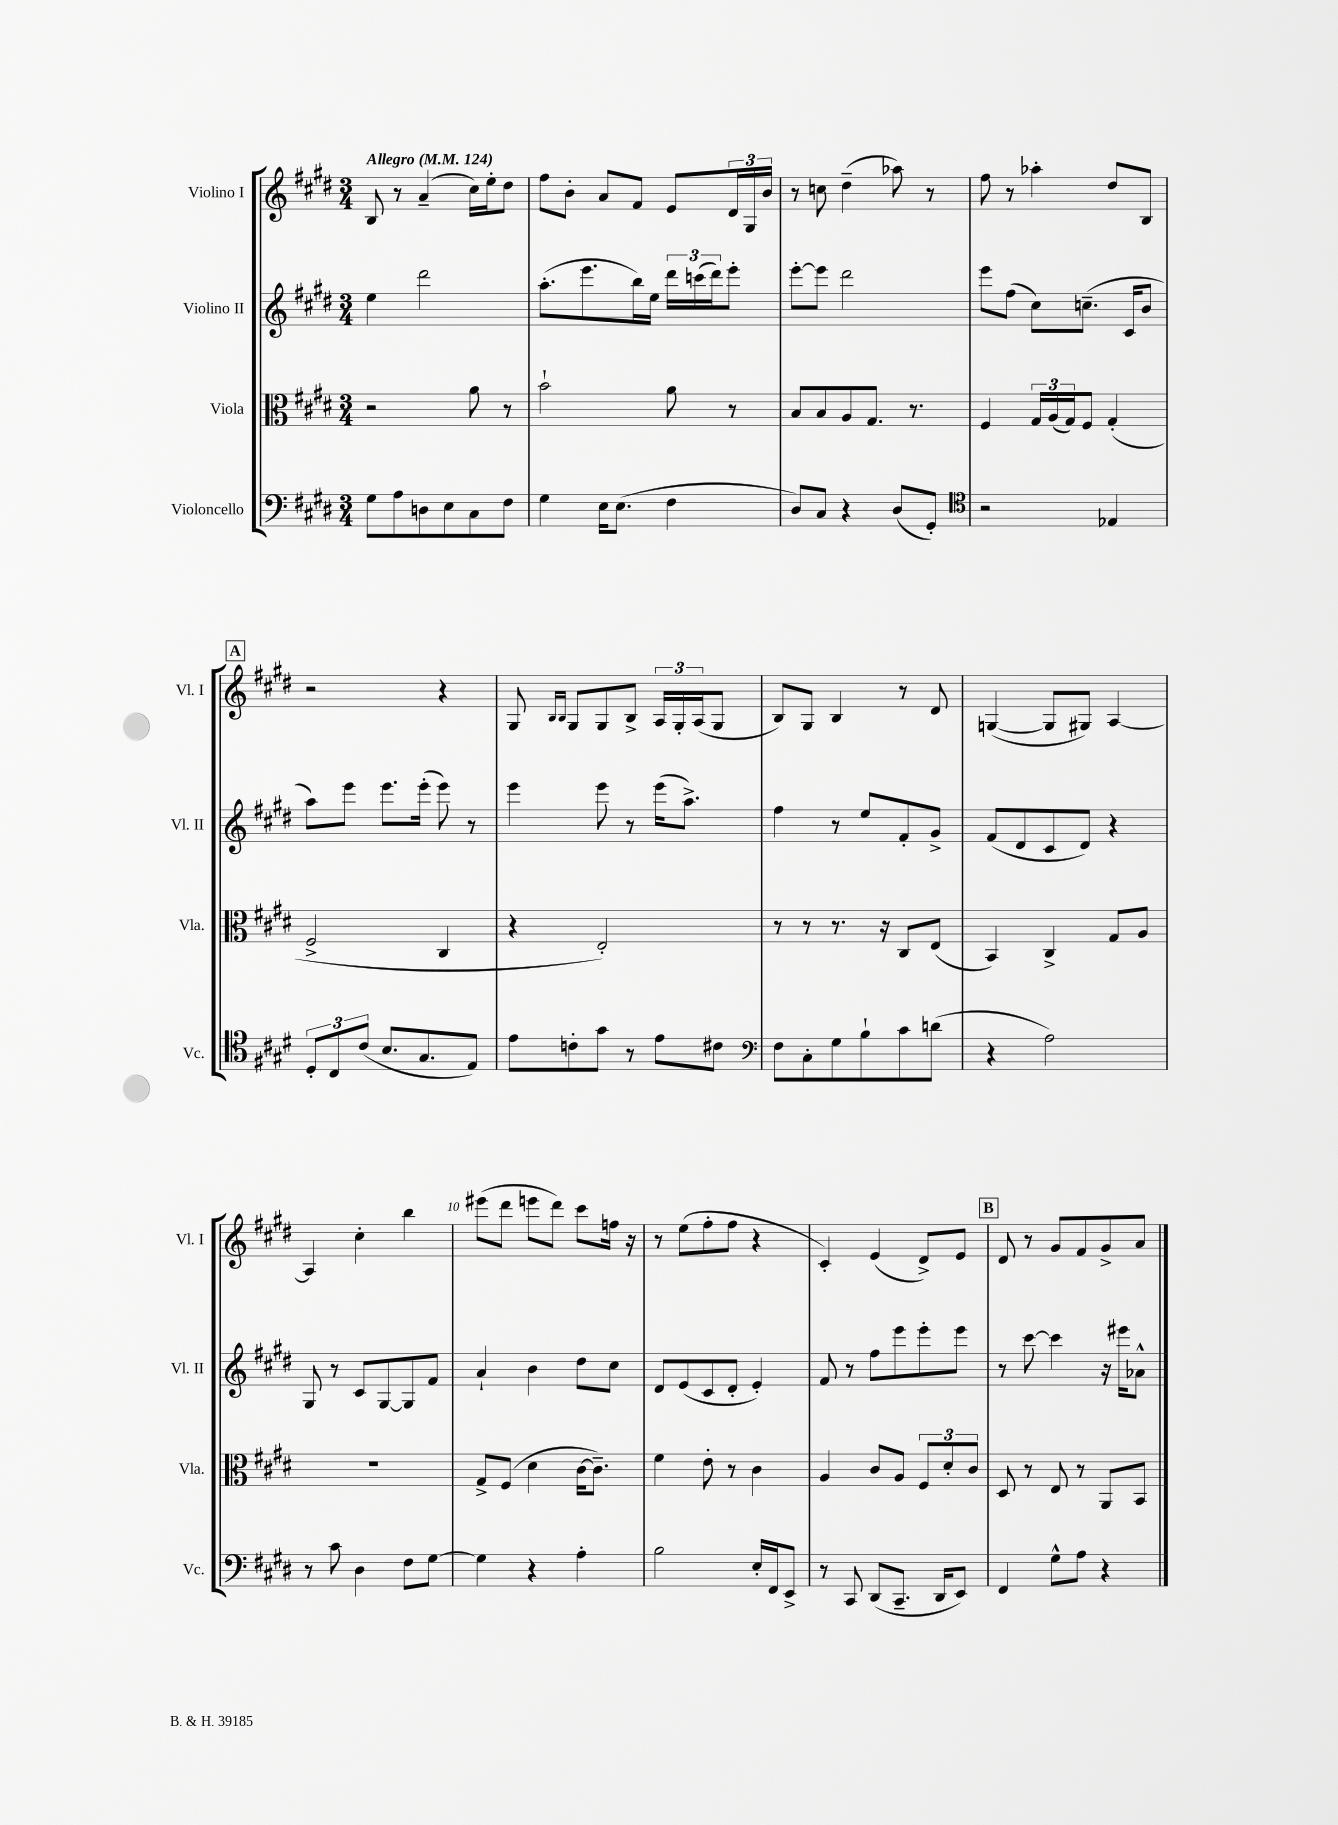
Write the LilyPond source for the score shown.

<<
\new StaffGroup <<
\new Staff = "s0" \with { instrumentName = "Violino I" shortInstrumentName = "Vl. I" } {
    \clef treble \key e \major \numericTimeSignature \time 3/4 \tempo "Allegro" 4 = 124
    b8 r8 a'4--( cis''16) e''16-. dis''8 |
    fis''8 b'8-. a'8 fis'8 e'8 \tuplet 3/2 { dis'16 gis16 b'16 } |
    r8 c''8 dis''4--( aes''8) r8 |
    fis''8 r8 aes''4-. dis''8 b8 |
    \mark \markup { \box "A" } r2 r4 |
    gis8 \grace { b16 b16 } gis8 gis8 b8-> \tuplet 3/2 { a16 gis16-. a16( } gis8 |
    b8) gis8 b4 r8 dis'8 |
    g4~( g8 gis8) a4~ |
    a4 cis''4-. b''4 |
    eis'''8( dis'''8 e'''8 dis'''8) cis'''8 f''16 r16 |
    r8 e''8( fis''8-. fis''8 r4 |
    cis'4-.) e'4( dis'8->) e'8 |
    \mark \markup { \box "B" } dis'8 r8 gis'8 fis'8 gis'8-> a'8 \bar "|." |
}
\new Staff = "s1" \with { instrumentName = "Violino II" shortInstrumentName = "Vl. II" } {
    \clef treble \key e \major \numericTimeSignature \time 3/4
    e''4 dis'''2 |
    a''8.-.( e'''8. b''16) e''16 \tuplet 3/2 { dis'''16 c'''16( dis'''16) } e'''8-. |
    e'''8~-. e'''8 dis'''2 |
    e'''8 fis''8( cis''8) c''8.--( cis'16 b'8 |
    \mark \markup { \box "A" } a''8) e'''8 e'''8. e'''16-.( e'''8) r8 |
    e'''4 e'''8 r8 e'''16( a''8.->) |
    fis''4 r8 e''8 fis'8-. gis'8-> |
    fis'8( dis'8 cis'8 dis'8) r4 |
    gis8 r8 cis'8 gis8~ gis8 fis'8 |
    a'4-! b'4 dis''8 cis''8 |
    dis'8 e'8( cis'8 dis'8-. e'4-.) |
    fis'8 r8 fis''8 e'''8 e'''8-. e'''8 |
    \mark \markup { \box "B" } r8 cis'''8~ cis'''4 r16 eis'''16 aes'8-^ \bar "|." |
}
\new Staff = "s2" \with { instrumentName = "Viola" shortInstrumentName = "Vla." } {
    \clef alto \key e \major \numericTimeSignature \time 3/4
    r2 a'8 r8 |
    b'2-! a'8 r8 |
    b8 b8 a8 gis8. r8. |
    fis4 \tuplet 3/2 { gis16 a16( gis16) } fis8 gis4-.( |
    \mark \markup { \box "A" } fis2-> cis4 |
    r4 e2-.) |
    r8 r8 r8. r16 cis8 e8( |
    b,4) cis4-> gis8 a8 |
    R2. |
    gis8-> fis8( dis'4 cis'16~ cis'8.--) |
    fis'4 e'8-. r8 cis'4 |
    a4 cis'8 a8 \tuplet 3/2 { fis8 dis'8-. cis'8 } |
    \mark \markup { \box "B" } dis8 r8 e8 r8 a,8 b,8 \bar "|." |
}
\new Staff = "s3" \with { instrumentName = "Violoncello" shortInstrumentName = "Vc." } {
    \clef bass \key e \major \numericTimeSignature \time 3/4
    gis8 a8 d8 e8 cis8 fis8 |
    gis4 e16 e8.( fis4 |
    dis8) cis8 r4 dis8( gis,8-.) |
    \clef tenor r2 ees4 |
    \mark \markup { \box "A" } \tuplet 3/2 { dis8-. cis8 cis'8( } b8. gis8. e8) |
    e'8 c'8-. gis'8 r8 e'8 cis'8 |
    \clef bass fis8 cis8-. gis8 b8-! cis'8 d'8( |
    r4 a2) |
    r8 cis'8 dis4 fis8 gis8~ |
    gis4 r4 a4-. |
    b2 e16-. fis,16 e,8-> |
    r8 cis,8 dis,8( cis,8.-- dis,16 e,8) |
    \mark \markup { \box "B" } fis,4 gis8-^ a8 r4 \bar "|." |
}
>>
>>
\layout { \context { \Score \override BarNumber.break-visibility = ##(#f #t #t) barNumberVisibility = #(every-nth-bar-number-visible 5) } }
